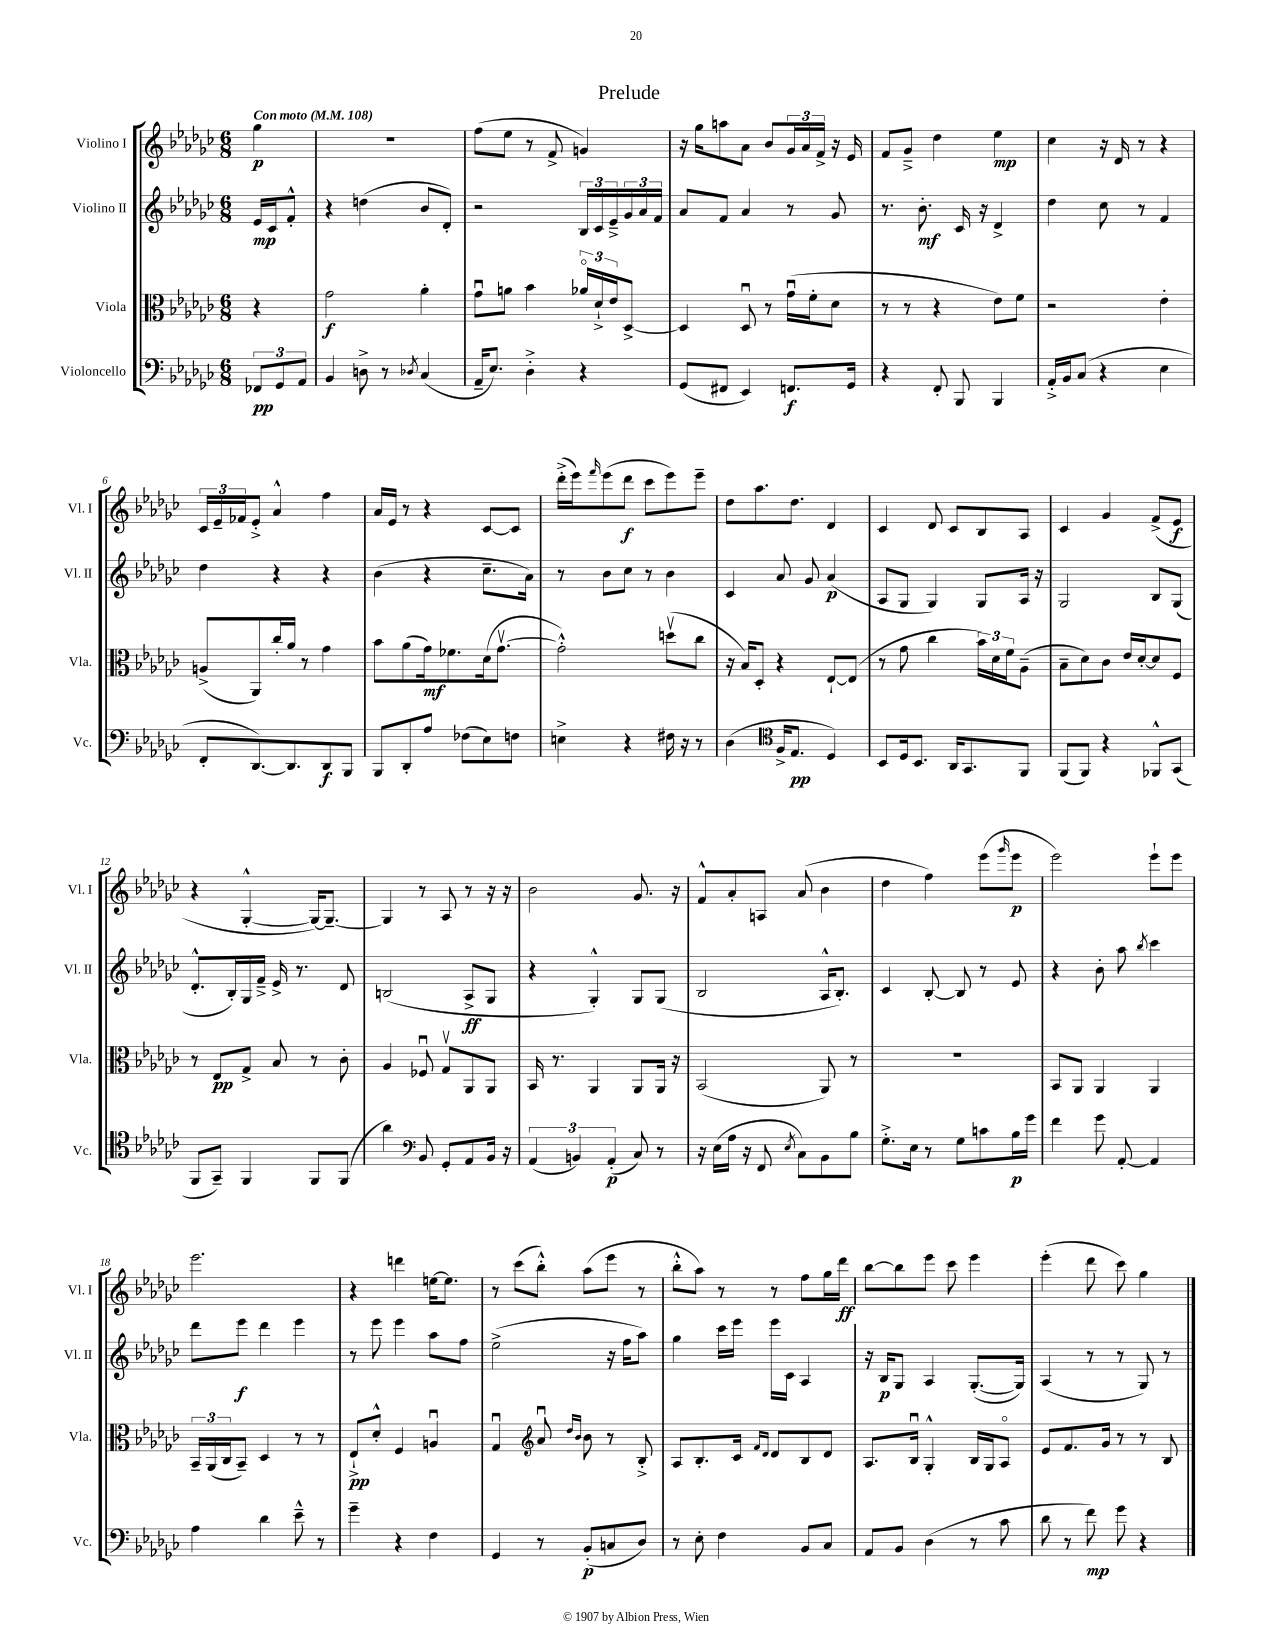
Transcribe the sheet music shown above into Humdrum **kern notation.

**kern	**kern	**kern	**kern
*staff4	*staff3	*staff2	*staff1
*clefF4	*clefC3	*clefG2	*clefG2
*k[b-e-a-d-g-c-]	*k[b-e-a-d-g-c-]	*k[b-e-a-d-g-c-]	*k[b-e-a-d-g-c-]
*M6/8	*M6/8	*M6/8	*M6/8
*MM108	*MM108	*MM108	*MM108
12FF-/L	4r	16e-/LL	4gg-\
.	.	16c-/J	.
12GG-/	.	.	.
.	.	8f'^^/J	.
12AA-/J	.	.	.
=	=	=	=
4BB-/	2g-\	4r	2.r
8D^\	.	(4dd\	.
8r	.	.	.
8qD-/	.	.	.
(4C-/	4a-'\	8b-/L	.
.	.	8d-'/J)	.
=	=	=	=
16AA-~/LK	8g-u\L	2r	(8ff\L
8.E-/J)	.	.	.
.	8a\J	.	8ee-\J
4D-'^\	4b-\	.	8r
.	.	.	8f^/
4r	24a-o/LL	24B-/LL	4g/)
.	24d-`^/	24c-/	.
.	24e-/J	24e-~^/	.
.	[8D-^/J	24g-/	.
.	.	24a-/	.
.	.	24f/JJ	.
=	=	=	=
(8GG-/L	4D-/]	8a-/L	16r
.	.	.	16gg-\LK
8FF#/J	.	8f/J	8aa\
4EE-/)	8D-u/	4a-/	8a-\J
.	8r	.	8b-/L
8.FF/L	(16g-u\LL	8r	24g-/L
.	.	.	24a-/
.	16f'\J	.	.
.	.	.	24f^/JJ
.	8d-\J	8g-/	16r
16GG-/Jk	.	.	16e-/
=	=	=	=
4r	8r	8.r	8f/L
.	8r	.	8g-~^/J
.	.	8.b-'\	.
8FF'/	4r	.	4dd-\
8BBB-/	.	16c-/	.
.	.	16r	.
4BBB-/	8e-\L)	4d-^/	4ee-\
.	8f\J	.	.
=	=	=	=
16AA-'^/LL	2r	4dd-\	4cc-\
16BB-/J	.	.	.
(8C-/J	.	.	.
4r	.	8cc-\	16r
.	.	.	16d-/
.	.	8r	8r
4E-\	4e-'\	4f/	4r
=	=	=	=
8FF'/L	(8A^/L	4dd-\	24c-/LL
.	.	.	24e-~/
.	.	.	24f-/J
[8.DD-/)	8AA-/)	.	8e-'^/J
.	16cc-'/L	4r	4a-^^/
8.DD-/]	16a-/JJ	.	.
.	8r	.	.
8DD-/	4g-\	4r	4ff\
8BBB-/J	.	.	.
=	=	=	=
8BBB-/L	8b-\L	(4b-\	16a-/LL
.	.	.	16e-/JJ
8DD-'/	(8a-\	.	8r
8A-/J	16g-\k)	4r	4r
.	8.f-\	.	.
(8F-\L	.	.	.
8E-\)	(16d-\k	8.cc-~\L	[8c-/L
.	[8.g-v\J	.	.
8F\J	.	.	8c-/]J
.	.	16a-\Jk)	.
=	=	=	=
4E^\	2g-'^^\])	8r	(16ddd-'^\LL
.	.	.	16eee-\J)
.	.	.	16qqfff/
.	.	8b-\L	(8eee-\
4r	.	8cc-\J	8ddd-\J
.	.	8r	8ccc-\L
16F#\	(8ddv\L	4b-\	8eee-\)
16r	.	.	.
8r	8cc-\J	.	8eee-~\J
=	=	=	=
(4D-\	16r	4c-/	8dd-\L
.	16B-/LK)	.	.
.	8D-'/J	.	8.aa-\
*clefC4	*	*	*
16F^/LK	4r	8a-/	.
8.E-/J	.	.	8.dd-\J
.	.	8g-/	.
4D-/)	[8E-`/L	(4a-/	4d-/
.	(8E-/]J	.	.
=	=	=	=
8BB-/L	8r	8A-/L	4c-/
16D-/k	8g-\	8G-/J	.
8.BB-/J	.	.	.
.	4cc-\	4G-/)	8d-/
16AA-/LK	.	.	8c-/L
8.GG-/	.	.	.
.	24b-\LL)	8G-/L	8B-/
.	24d-\	.	.
.	24f\J	.	.
8FF/J	(8A-~\J	16A-/Jk	8A-/J
.	.	16r	.
=	=	=	=
(8FF/L	8B-~\L	2G-/	4c-/
8FF/J)	8d-\)	.	.
4r	8c-\J	.	4g-/
.	16e-/LL	.	.
.	[16d-'/J	.	.
8FF-^^/L	8d-/]	8B-/L	(8f^/L
(8GG-/J	8F/J	(8G-/J	8e-/J
=	=	=	=
8FF/L	8r	8.d-'^^/L	4r
8GG-~/J)	8E-/L	.	.
.	.	16B-'/L)	.
4FF/	8G-^/J	16G-/	[4G-'^^/
.	.	16f~^/JJ	.
.	8B-/	16e-^/	.
.	.	8.r	.
8FF/L	8r	.	16G-/_LK)
.	.	.	8.G-~/_J
(8FF/J	8c-'\	8d-/	.
=	=	=	=
4a-\)	4A-/	(2B/	4G-/]
*clefF4	*	*	*
8BB-/	8F-u/	.	8r
8GG-'/L	8G-v/L	.	8A-/
8AA-/	8AA-/	8A-^/L	8r
16BB-/Jk	8AA-/J	8G-/J	16r
16r	.	.	16r
=	=	=	=
(6AA-/	16BB-/	4r	2b-\
.	8.r	.	.
6BB/)	.	.	.
.	4AA-/	4G-'^^/)	.
(6AA-'/	.	.	.
8C-/)	8AA-/L	8G-/L	8.g-/
8r	16AA-/Jk	(8G-/J	.
.	16r	.	16r
=	=	=	=
16r	(2BB-/	2B-/	8f^^/L
(16E-\LL	.	.	.
16A-\JJ	.	.	8a-'/
16r	.	.	.
8FF/	.	.	8A/J
8qE-/	.	.	.
8C-\L)	.	.	(8a-/
8BB-\	8AA-/)	16A-^^/LK	4b-\
.	.	8.B-'/J)	.
8B-\J	8r	.	.
=	=	=	=
8.G-'^\L	2.r	4c-/	4dd-\
16E-\Jk	.	.	.
8r	.	[8B-'/	4ff\)
8G-\L	.	8B-/]	.
8c\	.	8r	(8eee-\L
.	.	.	16qqggg-/
16B-\L	.	8e-/	8eee-\J
16g-\JJ	.	.	.
=	=	=	=
4f\	8BB-/L	4r	2eee-\)
.	8AA-/J	.	.
8g-\	4AA-/	8b-'\	.
[8AA-'/	.	8aa-\	.
.	.	8qbb-/	.
4AA-/]	4AA-/	4ccc-\	8eee-`\L
.	.	.	8eee-\J
=	=	=	=
4A-\	24BB-~/LL	8ddd-\L	2.eee-\
.	(24AA-/	.	.
.	24C-/J	.	.
.	8BB-~/J)	8eee-\J	.
4d-\	4D-/	4ddd-\	.
8e-~^^\	8r	4eee-\	.
8r	8r	.	.
=	=	=	=
4g-~\	8E-`^/L	8r	4r
.	8d-'^^/J	8eee-\	.
4r	4F/	4eee-\	4ddd\
4F\	4Au/	8aa-\L	[16ee\LK
.	.	.	8.ee\]J
.	.	8ff\J	.
=	=	=	=
4GG-/	4G-u/	(2ee-^\	8r
.	.	.	(8ccc-\L
*	*clefG2	*	*
8r	8a-u/	.	8bb-'^^\J)
.	16qqdd-/LL	.	.
.	16qqb-/JJ	.	.
(8BB-'/L	8b-\	.	(8aa-\L
8C/	8r	16r	8eee-\J
.	.	16ff\LK	.
8D-/J)	8B-'^/	8aa-\J)	8r
=	=	=	=
8r	8A-/L	4gg-\	8bb-'^^\L
8E-'\	8.B-'/	.	8aa-\J)
4F\	.	16ccc-\LL	8r
.	16c-/Jk	16eee-\JJ	.
.	16qqf/LL	.	.
.	16qqd-/JJ	.	.
.	8d-/L	16eee-\LL	8r
.	.	16c-\JJ	.
8BB-/L	8B-/	4A-/	8ff\L
8C-/J	8d-/J	.	16gg-\L
.	.	.	16ddd-\JJ
=	=	=	=
8AA-/L	8.A-/L	16r	[8bb-\L
.	.	16B-/LK	.
8BB-/J	.	8G-/J	8bb-\]
.	16B-u/Jk	.	.
(4D-\	4G-'^^/	4A-/	8eee-\J
.	.	.	8ccc-\
8r	16B-/LL	([8.G-'/L	4eee-\
.	16G-/J	.	.
8c-\	8A-o/J	.	.
.	.	16G-/]Jk)	.
=	=	=	=
8d-\	8e-/L	(4A-/	(4eee-'\
8r	8.f/	.	.
8f\)	.	8r	8ddd-\
.	16g-/Jk	.	.
8g-\	8r	8r	8ccc-\)
4r	8r	8G-/)	4gg-\
.	8B-/	8r	.
==	==	==	==
*-	*-	*-	*-
